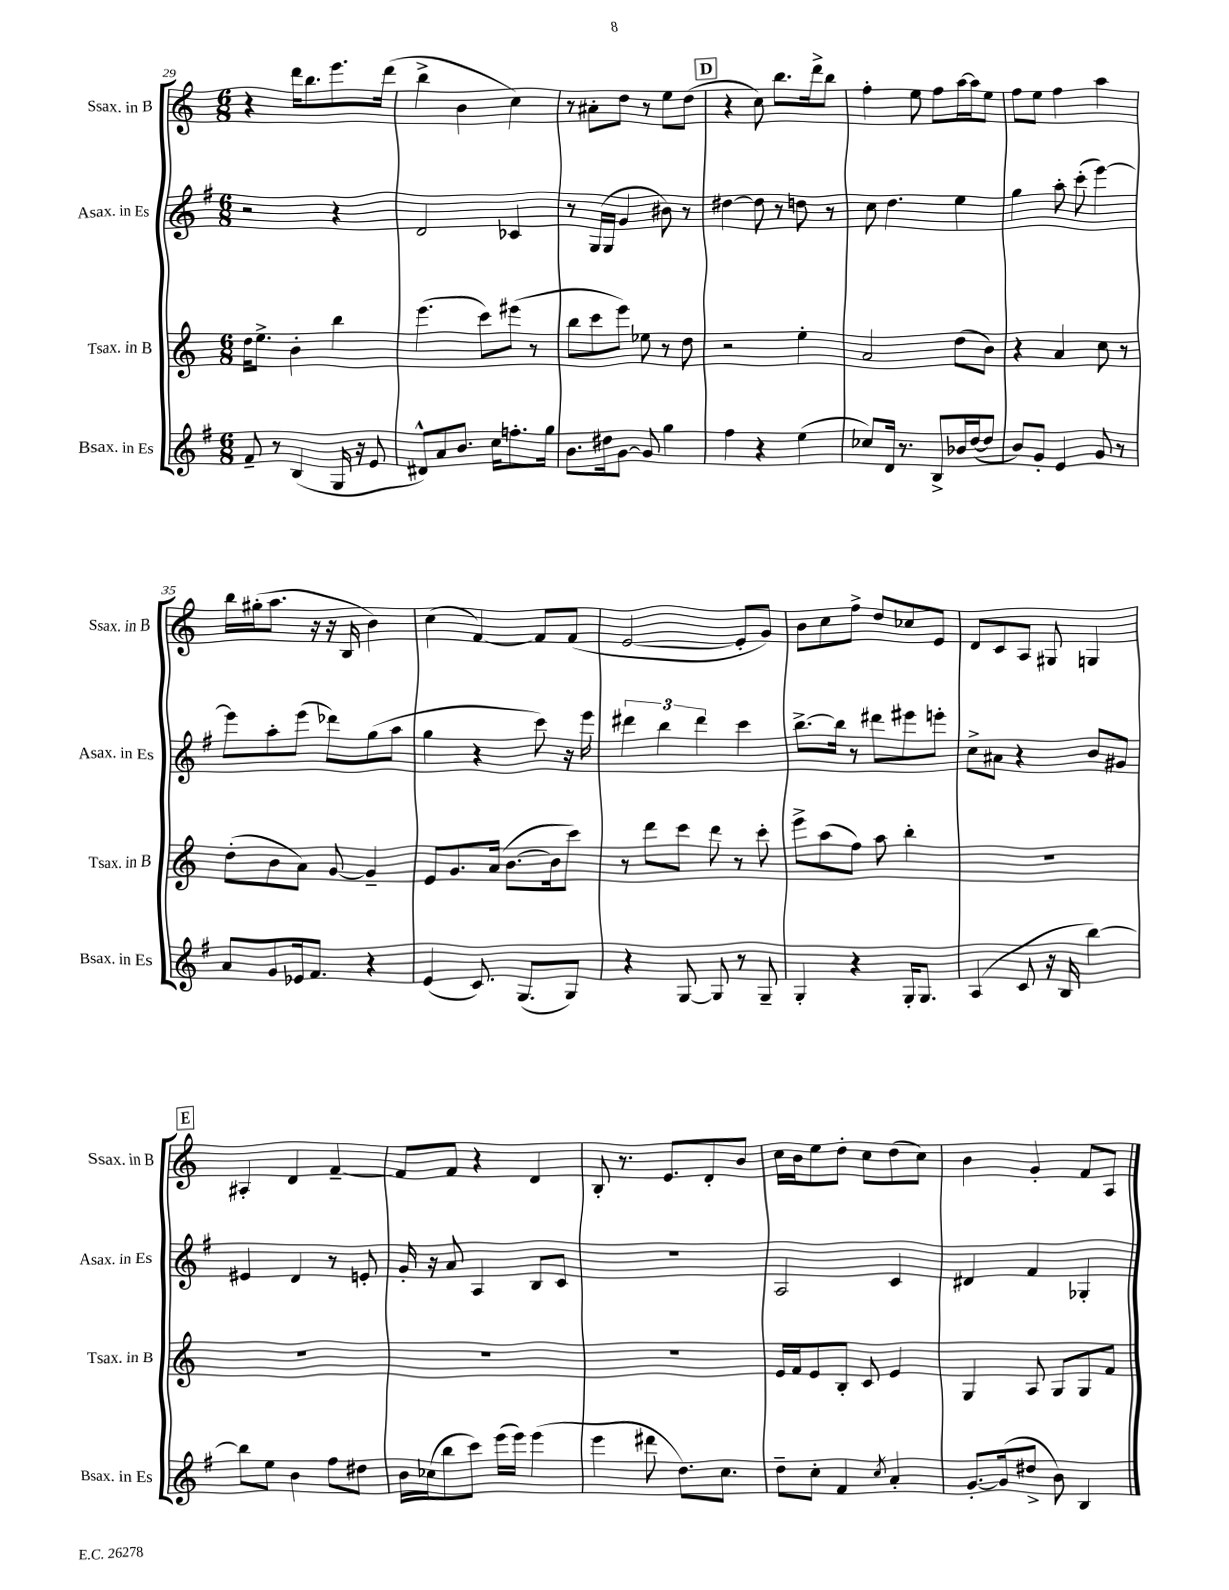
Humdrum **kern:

**kern	**kern	**kern	**kern
*part4	*part3	*part2	*part1
*staff4	*staff3	*staff2	*staff1
*I"Bsax. in Es	*I"Tsax. in B	*I"Asax. in Es	*I"Ssax. in B
*I'Bsax. in Es	*I'Tsax. in B	*I'Asax. in Es	*I'Ssax. in B
*clefG2	*clefG2	*clefG2	*clefG2
*k[f#]	*k[]	*k[f#]	*k[]
*M6/8	*M6/8	*M6/8	*M6/8
=29	=29	=29	=29
8f#~/	16dd\KL	2r	4r
.	8.ee^\J	.	.
8r	.	.	.
(4B/	4b'\	.	16ddd\KL
.	.	.	8.bb\
16G/	4bb\	4r	8.eee\
16r	.	.	.
8e/	.	.	.
.	.	.	(16ddd\Jk
=30	=30	=30	=30
8d#X^^/L)	(4.eee\	2d/	4bb^\
8a/	.	.	.
8.b/J	.	.	4b\
.	8ccc\L)	.	.
16cc\KL	.	.	.
8.ffn'\	(8eee#X\J	4c-X/	4cc\)
.	8r	.	.
16gg\Jk	.	.	.
=31	=31	=31	=31
8.b\L	8bb\L	8r	8r
.	8ccc\	(16G/LL	8a#X'\L
16dd#X\k	.	16G/JJ	.
[8g\J	8eee\J)	4g/	8dd\J
8g/]	8ee-X\	.	8r
4gg\	8r	8b#X\)	8ee\L
.	8dd\	8r	(8dd\J
!!LO:REH:place=s1:t=D
=32	=32	=32	=32
4ff#\	2r	[4dd#X\	4r
4r	.	8dd#\]	8cc\)
.	.	8r	8.bb\L
(4ee\	4ee'\	8ddn\	.
.	.	.	16ddd^\k
.	.	8r	8bb\J
=33	=33	=33	=33
8cc-X/L)	2a/	8cc\	4ff'\
16d/Jk	.	4.dd\	.
8.r	.	.	.
.	.	.	8ee\
8B^/L	.	.	8ff\L
16b-X/L	(8dd\L	4ee\	[16aa\L
([16dd/J	.	.	16aa\J]
8dd/J]	8b\J)	.	8ee\J
=34	=34	=34	=34
8b/L)	4r	4gg\	8ff\L
8g'/J	.	.	8ee\J
4e/	4a/	8aa'\	4ff\
.	.	(8ccc'\	.
8g/	8cc\	[4eee\)	4aa\
8r	8r	.	.
!!LO:LB:g=z
=35	=35	=35	=35
8a/L	(8dd'\L	8eee\L]	16bb\LL
.	.	.	(16gg#X'\J
8g/	8b\	8aa'\	8.aa\J
16e-X/k	8a\J)	(8eee\J	.
8.f#/J	.	.	16r
.	[8g/	8ddd-X\L)	16r
.	.	.	16B/
4r	4g~/]	(8gg\	4b\)
.	.	8aa\J	.
=36	=36	=36	=36
(4e/	8e/L	4gg\	(4cc\
.	8.g/	.	.
8.c/)	.	4r	[4f/)
.	(16a/Jk	.	.
.	[8.b\L	.	.
(8.G/L	.	.	.
.	.	8ccc\)	8f/L]
.	16b\k]	.	.
8G/J)	8ccc\J)	16r	(8f/J
.	.	16eee\	.
=37	=37	=37	=37
4r	8r	6ddd#X\	[2e/
.	8ddd\L	.	.
.	.	6bb\	.
[8G/	8ccc\J	.	.
.	.	6ddd#\	.
8G/]	8ddd\	.	.
8r	8r	4ccc\	8e'/L]
8G~/	8ccc'\	.	8g/J)
=38	=38	=38	=38
4G'/	8eee^\L	[8.bb^\L	8b\L
.	(8aa\	.	8cc\
.	.	16bb\Jk]	.
4r	8ff\J)	8r	8ff^\J
.	8aa\	8ddd#X\L	8dd/L
16G'/KL	4bb'\	8eee#X\	8cc-X/
8.G/J	.	.	.
.	.	8eeen'\J	8e/J
=39	=39	=39	=39
(4A/	2.r	8cc^\L	8d/L
.	.	8a#X\J	8c/
8c/	.	4r	8A/J
16r	.	.	8G#X/
16B/	.	.	.
[4bb\)	.	8b/L	4Gn/
.	.	8g#X/J	.
!!LO:LB:g=z
!!LO:REH:place=s1:t=E
=40	=40	=40	=40
8bb\L]	2.r	4e#X/	4A#X'/
8ee\J	.	.	.
4b\	.	4d/	4d/
8ff#\L	.	8r	[4f~/
8dd#X\J	.	8en'/	.
=41	=41	=41	=41
16b\LL	2.r	16g'/	8f/L]
(16cc-X\J	.	16r	.
8bb\	.	8a/	8f/J
8ccc\J)	.	4A/	4r
(16eee\LL	.	.	.
16eee\JJ)	.	.	.
(4eee\	.	8B/L	4d/
.	.	8c/J	.
=42	=42	=42	=42
4eee\	2.r	2.r	8B'/
.	.	.	8.r
8ddd#X\	.	.	.
.	.	.	8.e/L
8.dd\L)	.	.	.
.	.	.	8d'/
8.cc\J	.	.	.
.	.	.	8b/J
=43	=43	=43	=43
8dd~\L	16e/LL	2A/	16cc\LL
.	16f/J	.	16b\J
8cc'\J	8e/	.	8ee\
4f#/	8B'/J	.	8dd'\J
.	8c/	.	8cc\L
8qcc/	.	.	.
4a'/	4e/	4c/	(8dd\
.	.	.	8cc\J)
=44	=44	=44	=44
[8.g'/L	4G/	4d#X/	4b\
(16g/k]	.	.	.
8dd#X^/J	8A/	4f#/	4g'/
8b\)	8G/L	.	.
4B/	8G/	4G-X'/	8f/L
.	8f/J	.	8A/J
==	==	==	==
*-	*-	*-	*-
